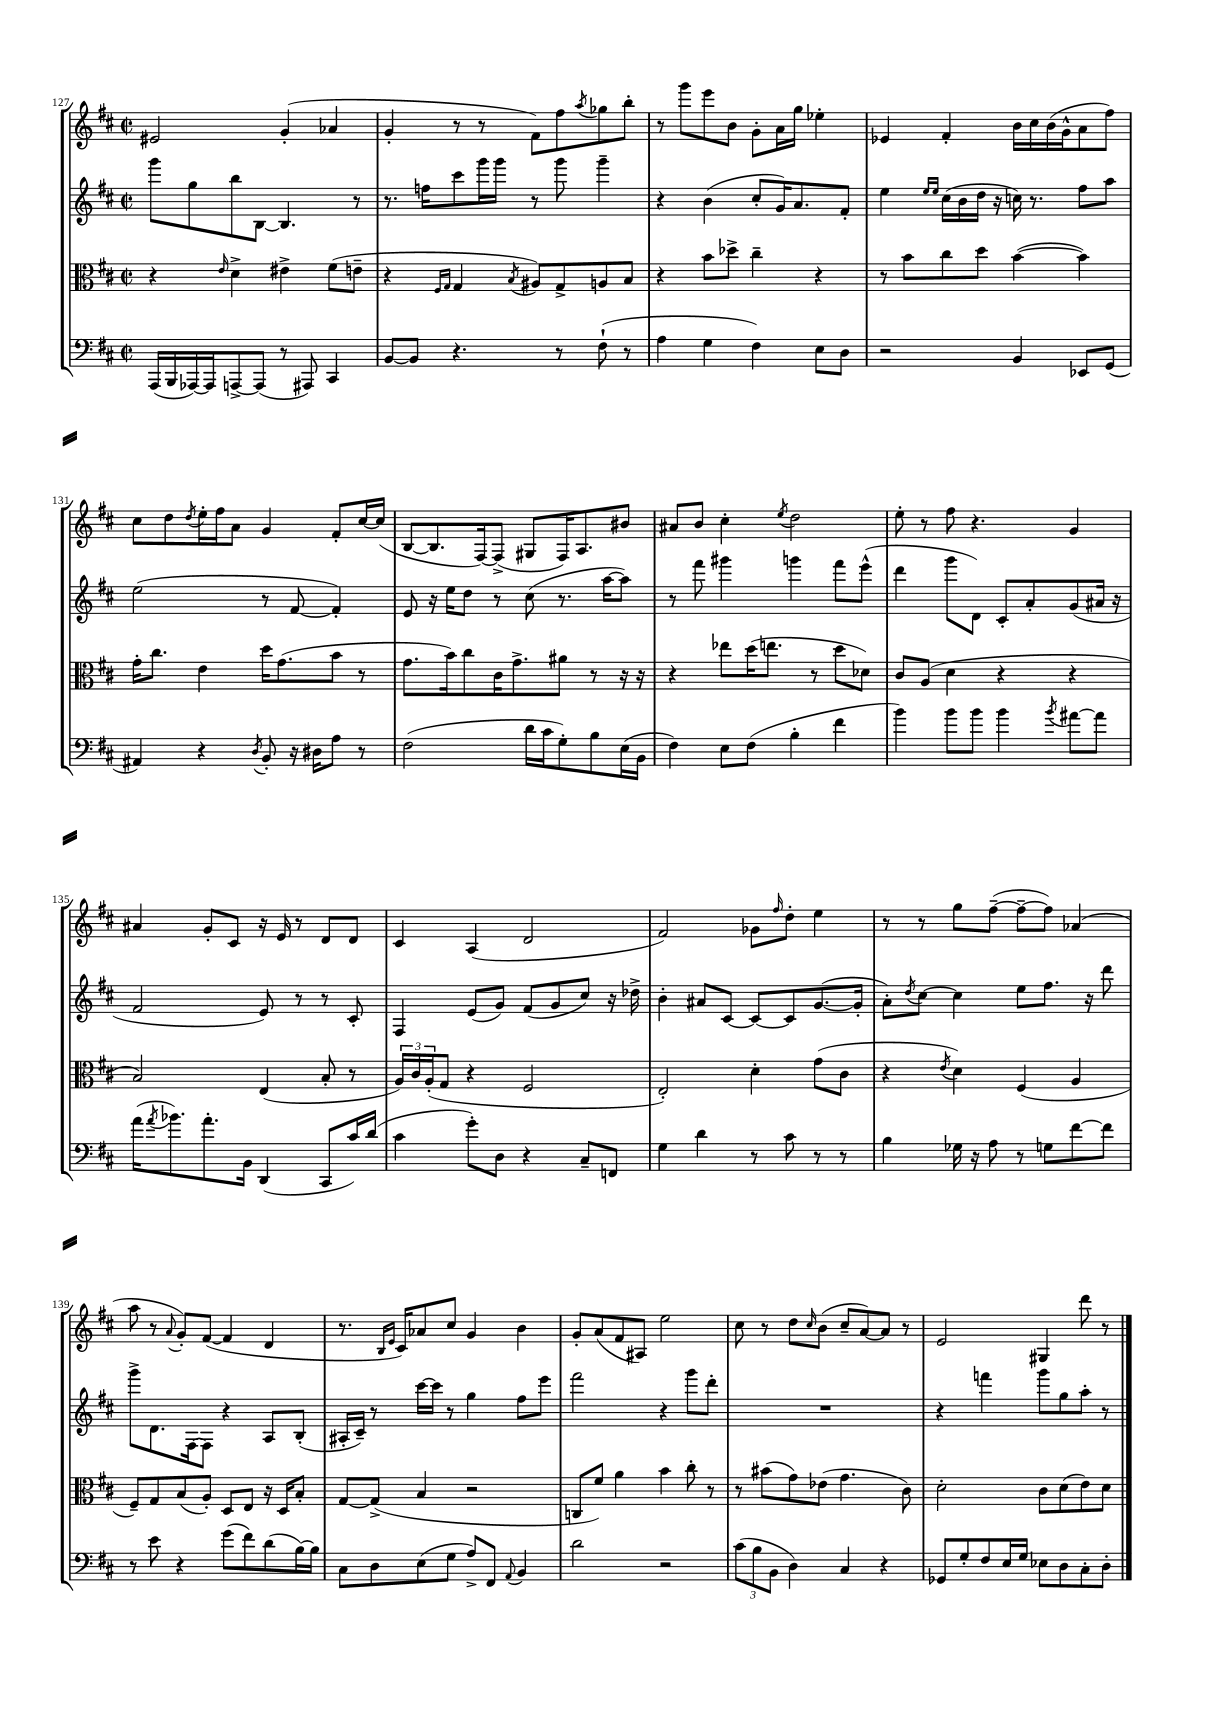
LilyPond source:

<<
\new StaffGroup <<
\new Staff = "s0" {
    \clef treble \key d \major \defaultTimeSignature \time 2/2
    eis'2 g'4-.( aes'4 |
    g'4-. r8 r8 fis'8) fis''8 \acciaccatura { a''8 } ges''8 b''8-. |
    r8 g'''8 e'''8 b'8 g'8-. a'16 g''16 ees''4-. |
    ees'4 fis'4-. b'16 cis''16 b'16( g'16-^ a'8 fis''8) |
    cis''8 d''8 \acciaccatura { d''8 } e''16-. fis''16 a'8 g'4 fis'8-. cis''16~ cis''16( |
    b8~ b8. fis16~) fis8->( gis8 fis16) a8. bis'8 |
    ais'8 b'8 cis''4-. \acciaccatura { e''8 } d''2 |
    e''8-. r8 fis''8 r4. g'4 |
    ais'4 g'8-. cis'8 r16 e'16 r8 d'8 d'8 |
    cis'4 a4( d'2 |
    fis'2) ges'8 \grace { fis''16 } d''8-. e''4 |
    r8 r8 g''8 fis''8~--( fis''8~-- fis''8) aes'4( |
    a''8 r8 \appoggiatura { a'8 } g'8-.) fis'8~( fis'4 d'4 |
    r8. \grace { b16 e'16 } cis'16) aes'8 cis''8 g'4 b'4 |
    g'8-. a'8( fis'8 ais8) e''2 |
    cis''8 r8 d''8 \grace { cis''16 } b'8( cis''8-- a'8~) a'8 r8 |
    e'2 gis4 d'''8 r8 \bar "|." |
}
\new Staff = "s1" {
    \clef treble \key d \major \defaultTimeSignature \time 2/2
    g'''8 g''8 b''8 b8~ b4. r8 |
    r8. f''16 cis'''8 g'''16 g'''16 r8 g'''8 g'''4-- |
    r4 b'4( cis''8-. g'16) a'8. fis'8-. |
    e''4 \grace { e''16 e''16 } cis''16( b'16 d''16 r16 c''16) r8. fis''8 a''8 |
    e''2( r8 fis'8~ fis'4-.) |
    e'8 r16 e''16 d''8 r8 cis''8( r8. a''16~ a''8) |
    r8 fis'''8 gis'''4 g'''4 fis'''8 e'''8-^( |
    d'''4 g'''8 d'8) cis'8-. a'8-. g'8( ais'16 r16 |
    fis'2 e'8) r8 r8 cis'8-. |
    fis4 e'8( g'8) fis'8( g'8 cis''8) r16 des''16-> |
    b'4-. ais'8 cis'8~ cis'8~ cis'8 g'8.~( g'16-. |
    a'8-.) \acciaccatura { d''8 } cis''8~ cis''4 e''8 fis''8. r16 d'''8 |
    g'''8-> d'8. fis16~ fis8 r4 a8 b8-.( |
    ais16-. cis'16--) r8 cis'''16~ cis'''16 r8 g''4 fis''8 e'''8 |
    fis'''2 r4 g'''8 d'''8-. |
    R1 |
    r4 f'''4 g'''8 g''8 a''8-. r8 \bar "|." |
}
\new Staff = "s2" {
    \clef alto \key d \major \defaultTimeSignature \time 2/2
    r4 \grace { e'16 } d'4-> eis'4-> fis'8( e'8-- |
    r4 \grace { fis16 g16 } g4 \acciaccatura { b8 } ais8) g8-> a8 b8 |
    r4 b'8 des''8-> cis''4-- r4 |
    r8 b'8 cis''8 d''8 b'4~( b'4) |
    g'16-. cis''8. e'4 d''16 g'8.( b'8 r8 |
    g'8. b'16) cis''8 cis'16 g'8.-> ais'8 r8 r16 r16 |
    r4 ees''8 d''16( e''8. r8 d''8 des'8) |
    cis'8 a8( d'4 r4 r4 |
    b2) e4( b8-. r8 |
    \tuplet 3/2 { a16) cis'16 a16-.( } g8 r4 fis2 |
    e2-.) d'4-. g'8( cis'8 |
    r4 \acciaccatura { e'8 } d'4) fis4( a4 |
    fis8--) g8 b8( a8-.) d8 e8 r16 d16 b8-. |
    g8~ g8->( b4 r2 |
    c8 fis'8) a'4 b'4 cis''8-. r8 |
    r8 bis'8( g'8) ees'8( g'4. cis'8) |
    d'2-. cis'8 d'8( e'8) d'8 \bar "|." |
}
\new Staff = "s3" {
    \clef bass \key d \major \defaultTimeSignature \time 2/2
    a,,16( b,,16 aes,,16~) aes,,16 a,,8~-> a,,8( r8 ais,,8) cis,4 |
    b,8~ b,8 r4. r8 fis8-!( r8 |
    a4 g4 fis4) e8 d8 |
    r2 b,4 ees,8 g,8( |
    ais,4) r4 \acciaccatura { d8 } b,8-. r16 dis16 a8 r8 |
    fis2( d'16 cis'16 g8-.) b8 e16( b,16 |
    fis4) e8 fis8( b4-. fis'4 |
    b'4) b'8 b'8 b'4 \acciaccatura { b'8 } ais'8~ ais'8 |
    a'16( \acciaccatura { a'8 } bes'8.) a'8.-. b,16 d,4( cis,8 cis'16) d'16( |
    cis'4 g'8-.) d8 r4 cis8-- f,8 |
    g4 d'4 r8 cis'8 r8 r8 |
    b4 ges16 r16 a8 r8 g8 fis'8~ fis'8 |
    r8 e'8 r4 g'8( fis'8) d'8( b16~) b16 |
    cis8 d8 e8( g8 a8->) fis,8 \appoggiatura { a,8 } b,4 |
    d'2 r2 |
    \tuplet 3/2 { cis'8( b8 b,8 } d4) cis4 r4 |
    ges,8 g8-. fis8 e16 g16 ees8 d8 cis8-. d8-. \bar "|." |
}
>>
>>
\layout { \context { \Score currentBarNumber = #127 } }
